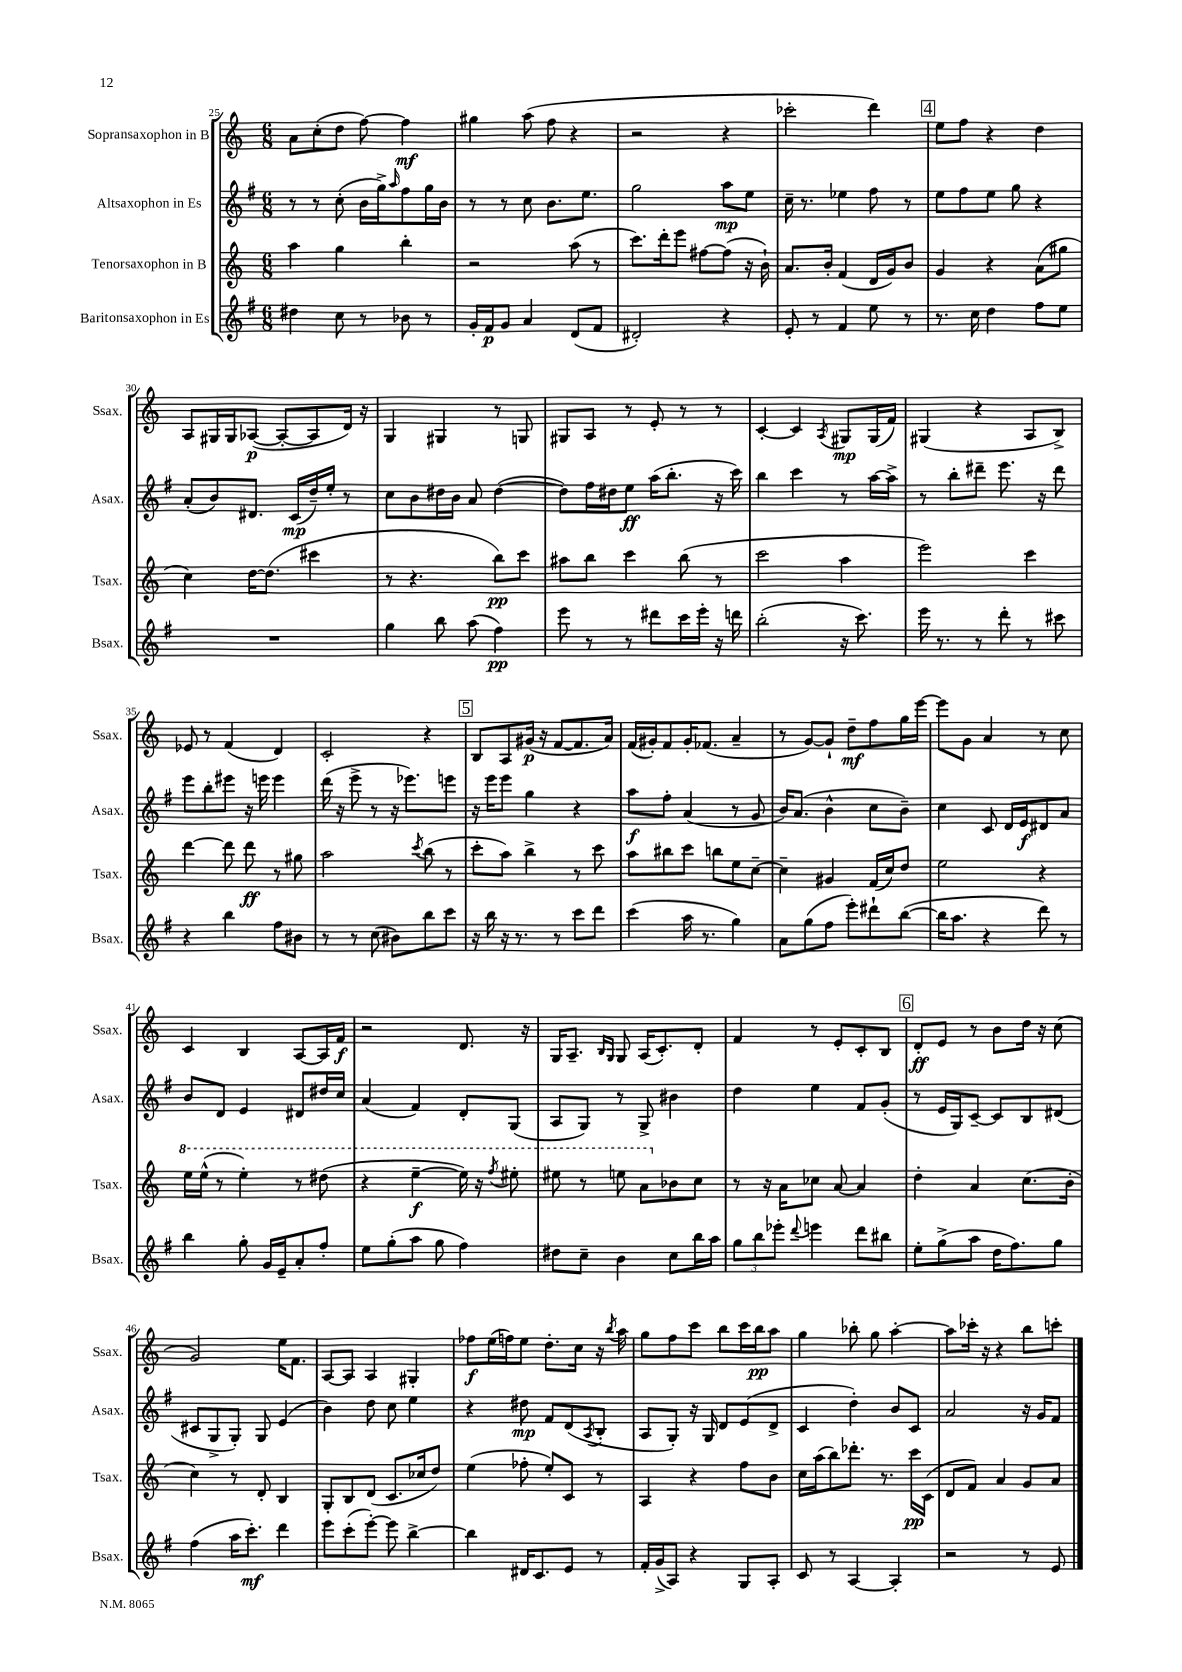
<<
\new StaffGroup <<
\new Staff = "s0" \with { instrumentName = "Sopransaxophon in B" shortInstrumentName = "Ssax." } {
    \clef treble \key c \major \numericTimeSignature \time 6/8
    a'8 c''8-.( d''8 f''8~) f''4\mf |
    gis''4 a''8( f''8 r4 |
    r2 r4 |
    ces'''2-. d'''4) |
    \mark \markup { \box "4" } e''8 f''8 r4 d''4 |
    a8 gis16 gis16 aes8~\p( aes8~-. aes8 d'16) r16 |
    g4 gis4 r8 g8 |
    gis8 a8 r8 e'8-. r8 r8 |
    c'4~-. c'4 \acciaccatura { a8 } gis8\mp gis16( f'16) |
    gis4( r4 a8 b8->) |
    ees'8 r8 f'4( d'4) |
    c'2-. r4 |
    \mark \markup { \box "5" } b8 a8 gis'16\p( r16 f'8~ f'8. a'16) |
    f'16( gis'16-.) f'8 gis'16-. fes'8.( a'4-- |
    r8 g'8~) g'8-! d''8--\mf f''8 g''16 e'''16~ |
    e'''8 g'8 a'4 r8 c''8 |
    c'4 b4 a8~ a16 f'16\f |
    r2 d'8. r16 |
    g16 a8.-- \grace { b16 g16 } g8 a16( c'8.-.) d'8-. |
    f'4 r8 e'8-. c'8-. b8 |
    \mark \markup { \box "6" } d'8-.\ff e'8 r8 b'8 d''16 r16 c''8( |
    g'2) e''16 f'8. |
    a8~ a8 a4 gis4-. |
    fes''8\f e''16( f''16) e''8 d''8.-. c''16 r16 \acciaccatura { b''8 } a''16 |
    g''8 f''8 c'''8 b''8 c'''16 b''16\pp a''8 |
    g''4 bes''8-. g''8 a''4~-. |
    a''8 ces'''16-. r16 r4 b''8 c'''8-. \bar "|." |
}
\new Staff = "s1" \with { instrumentName = "Altsaxophon in Es" shortInstrumentName = "Asax." } {
    \clef treble \key g \major \numericTimeSignature \time 6/8
    r8 r8 c''8-.( b'16 g''16->) \grace { a''16 } fis''8 g''16 b'16 |
    r8 r8 c''8 b'8. e''8. |
    g''2 a''8\mp e''8 |
    c''16-- r8. ees''4 fis''8 r8 |
    \mark \markup { \box "4" } e''8 fis''8 e''8 g''8 r4 |
    a'8-.( b'8) dis'8. c'16\mp( d''16--) e''16-. r8 |
    c''8 b'8 dis''16 b'16 a'8 dis''4~( |
    dis''8) fis''16 dis''16 e''8\ff a''16( b''8.-. r16 c'''16) |
    b''4 c'''4 r8 a''16~ a''16-> |
    r8 b''8-. dis'''8-- e'''8. r16 dis'''8 |
    e'''8 b''8-. eis'''8 r16 e'''16 e'''4 |
    d'''16( r16 e'''8-> r8 r16 ees'''8.) e'''8 |
    \mark \markup { \box "5" } r16 e'''16 e'''8 g''4 r4 |
    a''8\f fis''8-. a'4( r8 g'8 |
    b'16) a'8.( b'4-^ c''8 b'8--) |
    c''4 c'8 d'16 e'16\f dis'8 a'8 |
    b'8 d'8 e'4 dis'8 dis''16 c''16 |
    a'4( fis'4) d'8-. g8( |
    a8 g8) r8 g8-> bis'4 |
    d''4 e''4 fis'8 g'8-.( |
    \mark \markup { \box "6" } r8 e'16 g16) c'8~-- c'8 b8 dis'8( |
    cis'8 g8-> g8-.) g8 e'4( |
    b'4) d''8 c''8 e''4 |
    r4 dis''8\mp fis'8 d'8( \acciaccatura { a8 } b8-. |
    a8 g8-.) r16 g16 d'8 e'8( d'8-> |
    c'4 d''4-.) b'8 c'8 |
    a'2 r16 g'16 fis'8 \bar "|." |
}
\new Staff = "s2" \with { instrumentName = "Tenorsaxophon in B" shortInstrumentName = "Tsax." } {
    \clef treble \key c \major \numericTimeSignature \time 6/8
    a''4 g''4 b''4-. |
    r2 a''8( r8 |
    c'''8.) d'''16-. e'''8 fis''8~ fis''8( r16 b'16-!) |
    a'8. b'16-. f'4( d'16 g'16) b'8 |
    \mark \markup { \box "4" } g'4 r4 a'8( gis''8 |
    c''4) d''16~ d''8.( cis'''4 |
    r8 r4. b''8\pp) c'''8 |
    ais''8 b''8 c'''4 b''8( r8 |
    c'''2 a''4 |
    e'''2) c'''4 |
    d'''4~ d'''8 d'''8\ff r8 gis''8 |
    a''2 \acciaccatura { c'''8 } b''8( r8 |
    \mark \markup { \box "5" } c'''8-. a''8) b''4-> r8 c'''8 |
    a''8 bis''8 c'''8 b''8 e''8 c''8~-- |
    c''4-- gis'4 f'16( c''16) d''8 |
    e''2 r4 |
    \ottava #1 e'''16 e'''16-^( r8 e'''4-.) r8 dis'''8( |
    r4 e'''4~--\f e'''16) r16 \acciaccatura { f'''8 } eis'''8-. |
    eis'''8 r8 e'''8 a''8 \ottava #0 bes'8 c''8 |
    r8 r16 a'16 ces''8 a'8~ a'4 |
    \mark \markup { \box "6" } d''4-. a'4 c''8.( b'16-. |
    c''4) r8 d'8-. b4 |
    g8-. b8 d'8( c'8. ces''16 d''8) |
    e''4( fes''8-. e''8-.) c'8 r8 |
    a4 r4 f''8 b'8 |
    c''16 a''16( b''8) des'''8.-. r8. c'''16\pp c'16( |
    d'8 f'8) a'4 g'8 a'8 \bar "|." |
}
\new Staff = "s3" \with { instrumentName = "Baritonsaxophon in Es" shortInstrumentName = "Bsax." } {
    \clef treble \key g \major \numericTimeSignature \time 6/8
    dis''4 c''8 r8 bes'8 r8 |
    g'16-. fis'16\p g'8 a'4 d'8( fis'8 |
    dis'2-.) r4 |
    e'8-. r8 fis'4 e''8 r8 |
    \mark \markup { \box "4" } r8. c''16 d''4 fis''8 e''8 |
    R2. |
    g''4 b''8 a''8( fis''4\pp) |
    e'''8 r8 r8 dis'''8 c'''16 e'''16-. r16 d'''16 |
    b''2-.( r16 c'''8.) |
    e'''16 r8. r8 d'''8-. r8 cis'''8 |
    r4 b''4 fis''8 bis'8 |
    r8 r8 c''8( bis'8) b''8 c'''8 |
    \mark \markup { \box "5" } r16 b''16 r16 r8. r8 c'''8 d'''8 |
    c'''4( a''16 r8. g''4) |
    a'8 g''8( fis''8 e'''8-.) dis'''8-! b''8~( |
    b''16 a''8. r4 d'''8) r8 |
    b''4 g''8-. g'16 e'16-- a'8-. fis''8-. |
    e''8 g''8-.( a''8 g''8 fis''4) |
    dis''8 c''8-- b'4 c''8 b''16 a''16 |
    \tuplet 3/2 { g''8 b''8 ees'''8-. } \appoggiatura { d'''8 } e'''4 d'''8 bis''8 |
    \mark \markup { \box "6" } e''8-. g''8->( a''8 d''16 fis''8.) g''8 |
    fis''4( a''16 c'''8.-.\mf) d'''4 |
    e'''8 c'''8-.( e'''8~-.) e'''8 b''4~-> |
    b''4 dis'16 c'8. e'8 r8 |
    fis'16-. g'16->( a8) r4 g8 a8-. |
    c'8 r8 a4~ a4-. |
    r2 r8 e'8 \bar "|." |
}
>>
>>
\layout { \context { \Score currentBarNumber = #25 } }
